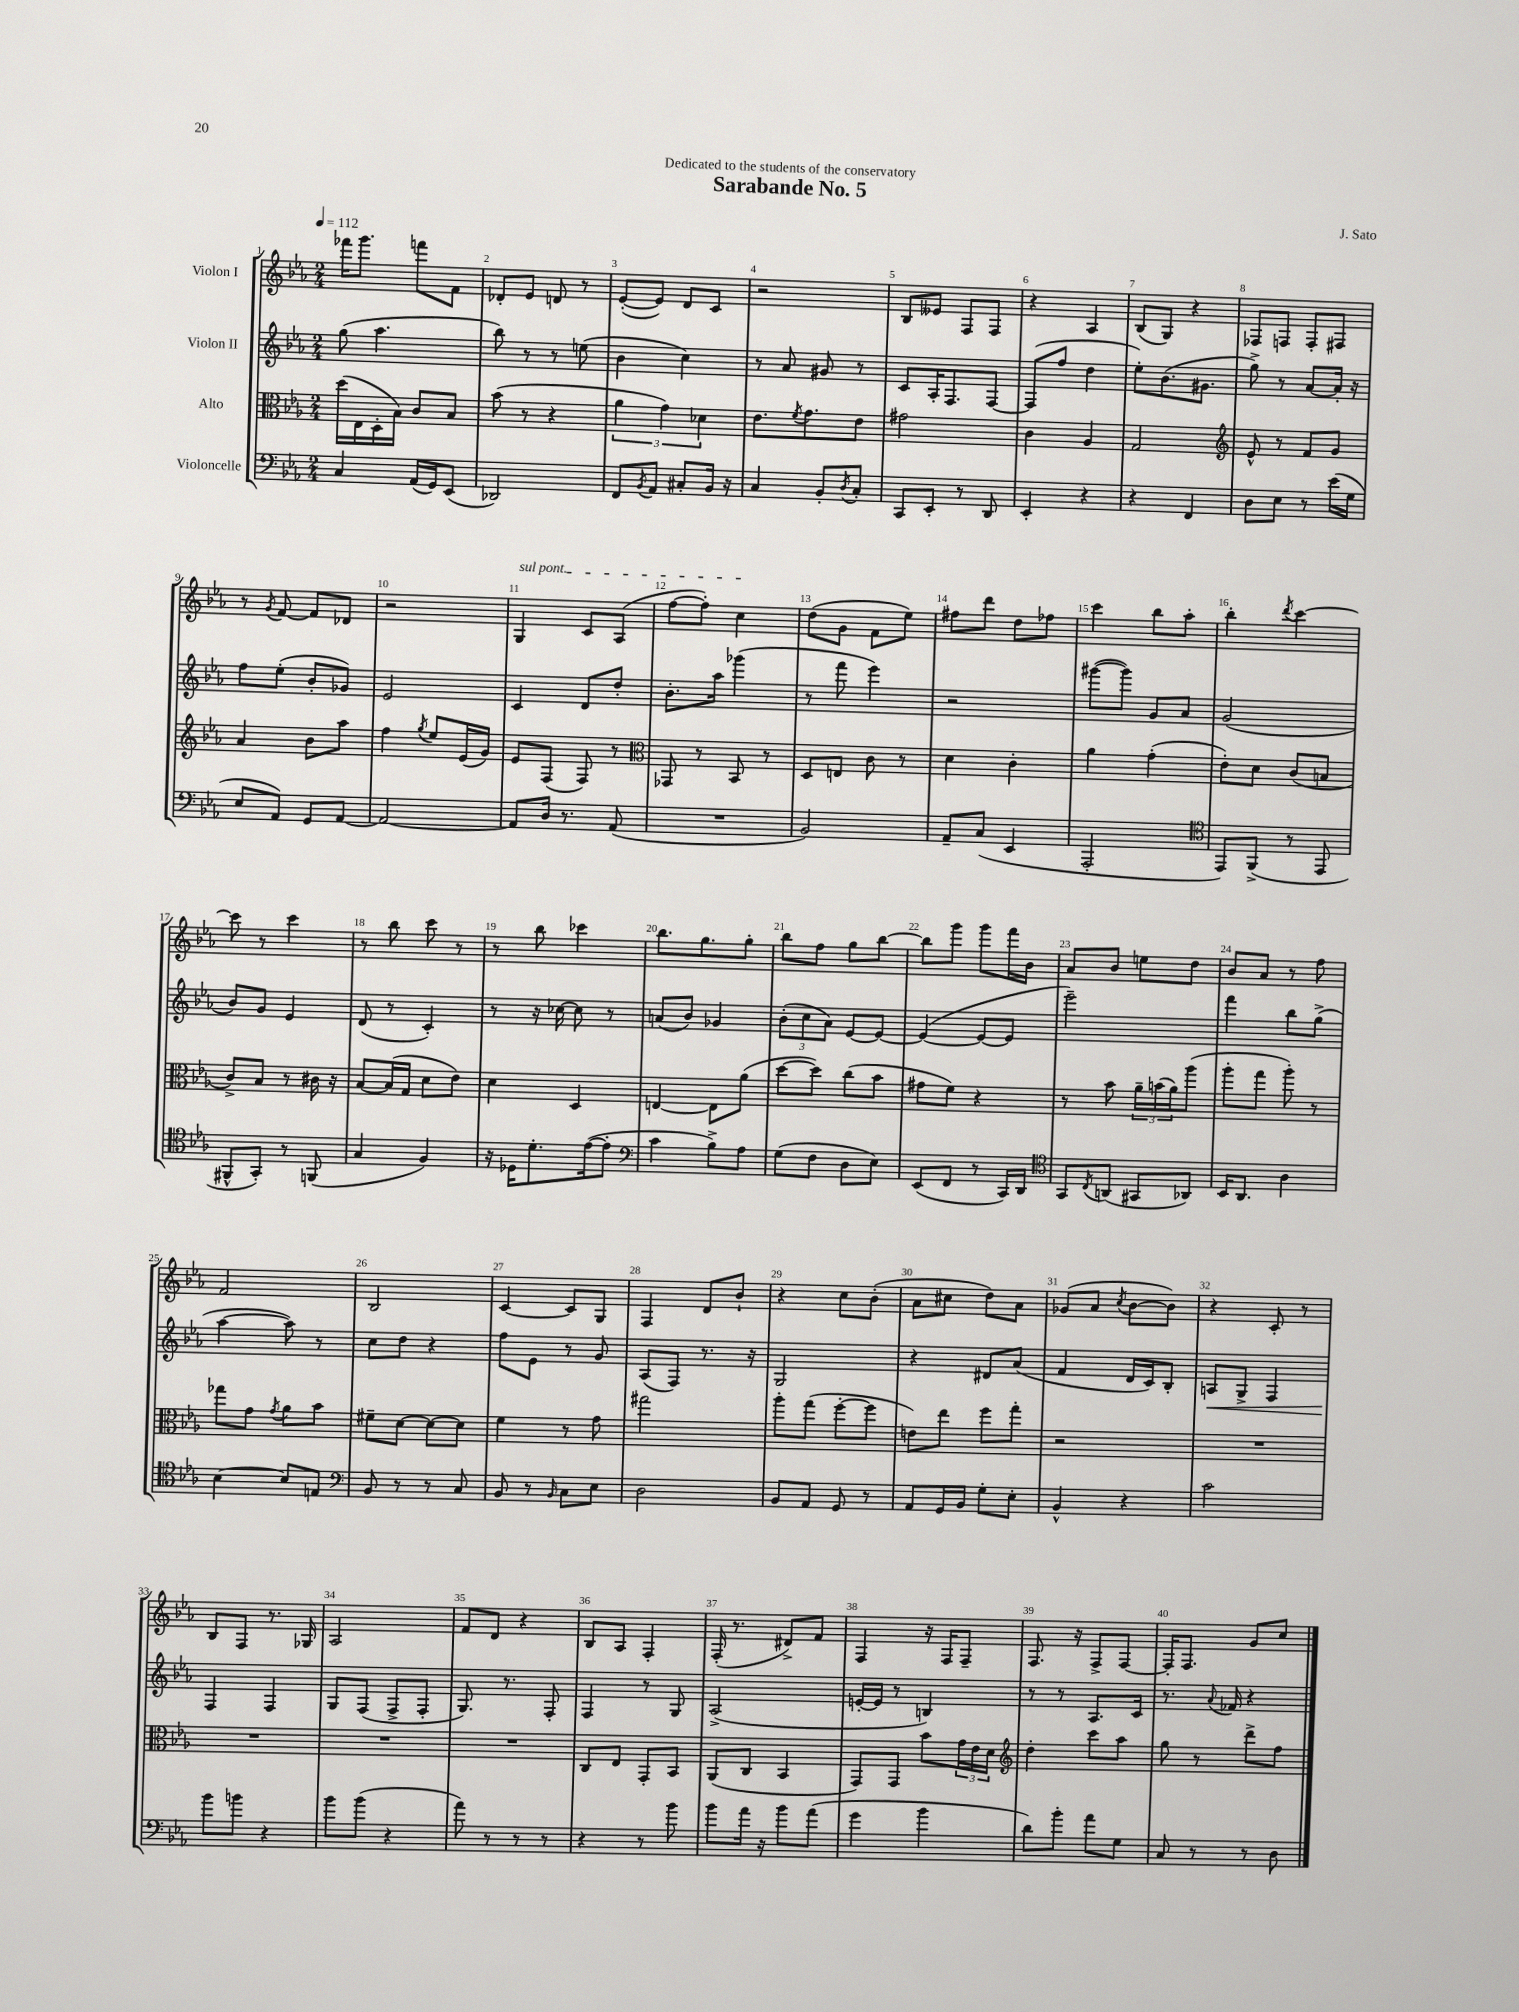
\header { title = "Sarabande No. 5" composer = "J. Sato" dedication = "Dedicated to the students of the conservatory" }
<<
\new StaffGroup <<
\new Staff = "s0" \with { instrumentName = "Violon I" } {
    \clef treble \key ees \major \numericTimeSignature \time 2/4 \tempo 4 = 112
    fes'''16 g'''8. f'''8 f'8 |
    des'8-. ees'8 d'8 r8 |
    ees'8~-.( ees'8) d'8 c'8 |
    r2 |
    bes8 eeses'8 f8 f8 |
    r4 aes4 |
    bes8( g8) r4 |
    fes8 f8 f8-. fis8 |
    r8 \acciaccatura { g'8 } f'8~ f'8 des'8 |
    r2 |
    \once \override TextSpanner.bound-details.left.text = \markup { \italic "sul pont." } g4\startTextSpan c'8 aes8( |
    f''8~ f''8-.) c''4\stopTextSpan |
    d''8( g'8 f'8 ees''8) |
    fis''8 d'''8 d''8 fes''8 |
    c'''4 bes''8 aes''8-. |
    bes''4-. \acciaccatura { d'''8 } c'''4~ |
    c'''8 r8 c'''4 |
    r8 bes''8 c'''8 r8 |
    r8 bes''8 ces'''4 |
    bes''8. g''8. g''8-. |
    bes''8 f''8 g''8 bes''8~ |
    bes''8 g'''8 g'''8 f'''16 bes'16 |
    aes'8 bes'8 e''8 d''8 |
    bes'8 aes'8 r8 f''8 |
    f'2 |
    bes2 |
    c'4~ c'8 g8 |
    f4 d'8 bes'8-! |
    r4 c''8 bes'8-.( |
    aes'8 cis''8 d''8) aes'8 |
    ges'8( aes'8 \acciaccatura { c''8 } bes'8~ bes'8) |
    r4 c'8-. r8 |
    bes8 f8 r8. ges16 |
    aes2 |
    f'8 d'8 r4 |
    bes8 aes8 f4-. |
    f16-.( r8. dis'8->) f'8 |
    f4 r16 f16 f8-- |
    f8. r16 f8-> f8~ |
    f16-. f8. g'8 c''8 \bar "|." |
}
\new Staff = "s1" \with { instrumentName = "Violon II" } {
    \clef treble \key ees \major \numericTimeSignature \time 2/4
    g''8( aes''4. |
    bes''8) r8 r8 e''8( |
    bes'4 c''4) |
    r8 aes'8 gis'8 r8 |
    c'8 aes16-. f8. f8~ |
    f8( f''8 d''4 |
    ees''8-.) bes'8.( gis'8. |
    g''8->) r8 aes'8~ aes'16-. r16 |
    f''8 ees''8-.( bes'8-. ges'8) |
    ees'2 |
    c'4 d'8 d''8-. |
    bes'8.-. aes''16 ges'''4( |
    r8 f'''8 ees'''4) |
    r2 |
    gis'''8~( gis'''8) g'8 aes'8 |
    g'2( |
    bes'8) g'8 ees'4 |
    d'8( r8 c'4-.) |
    r8 r16 ces''16~ ces''8 r8 |
    a'8( bes'8) ges'4 |
    \tuplet 3/2 { bes'8-.( c''8 aes'8) } ees'8~ ees'8~ |
    ees'4~( ees'8~ ees'8 |
    ees'''2--) |
    f'''4 bes''8 g''8->( |
    aes''4~ aes''8) r8 |
    c''8 d''8 r4 |
    f''8 ees'8 r8 g'8 |
    aes8( f8) r8. r16 |
    g2 |
    r4 dis'8 aes'8( |
    f'4 d'16 c'16) bes8-. |
    a8\< g8-> f4 |
    f4\! f4 |
    g8 f8( f8-> f8-. |
    g8.) r8. f8-. |
    f4 r8 g8 |
    aes2->( |
    e'16~-. e'16 r8 b4) |
    r8 r8 aes8. c'16 |
    r8. \appoggiatura { aes'8 } fes'16 r4 \bar "|." |
}
\new Staff = "s2" \with { instrumentName = "Alto" } {
    \clef alto \key ees \major \numericTimeSignature \time 2/4
    d''16( ees16 d16-. bes16) c'8 bes8 |
    bes'8( r8 r4 |
    \tuplet 3/2 { aes'4 g'4) des'4 } |
    ees'8. \acciaccatura { f'8 } g'8. ees'8 |
    gis'2 |
    c'4 aes4 |
    g2 |
    \clef treble ees'8-^ r8 f'8 g'8 |
    aes'4 bes'8 aes''8 |
    f''4 \acciaccatura { g''8 } ees''8 ees'16( g'16) |
    ees'8 f8( f8) r8 |
    \clef alto ges,8 r8 bes,8 r8 |
    d8 e8 c'8 r8 |
    d'4 c'4-. |
    aes'4 g'4-.( |
    ees'8-.) d'8 c'8( b8 |
    c'8->) bes8 r8 cis'16 r16 |
    bes8~ bes16( g16 d'8 ees'8) |
    d'4 d4 |
    e4~ e8 aes'8( |
    d''8~ d''8) c''8( bes'8 |
    gis'8 f'8) r4 |
    r8 bes'8 \tuplet 3/2 { aes'16-- b'16( aes'16) } aes''8( |
    aes''8-. g''8 aes''8-.) r8 |
    ges''8 g'8 \acciaccatura { g'8 } aes'8 bes'8 |
    fis'8-- d'8~ d'8~ d'8 |
    f'4 r8 g'8 |
    gis''2 |
    aes''8-. g''8( f''8~-. f''8 |
    e'8) ees''8 f''8 g''8-. |
    r2 |
    R2 |
    R2 |
    R2 |
    R2 |
    c8 ees8 g,8-. bes,8 |
    aes,8( c8 bes,4 |
    g,8) g,8 bes'8 \tuplet 3/2 { g'16 ees'16 d'16 } |
    \clef treble d''4-. c'''8 aes''8 |
    g''8 r8 d'''8-> f''8 \bar "|." |
}
\new Staff = "s3" \with { instrumentName = "Violoncelle" } {
    \clef bass \key ees \major \numericTimeSignature \time 2/4
    c4 aes,16( g,16) ees,8( |
    des,2) |
    f,8 \acciaccatura { bes,8 } aes,8 cis8-. bes,16 r16 |
    c4 bes,8-. \acciaccatura { d8 } c8-. |
    c,8 ees,8-. r8 d,8 |
    ees,4-. r4 |
    r4 f,4 |
    d8 ees8 r8 ees'16( g16 |
    ees8 aes,8) g,8 aes,8~ |
    aes,2~ |
    aes,8 d16 r8. aes,8( |
    R2 |
    bes,2) |
    aes,8-- c8( ees,4 |
    aes,,2-. |
    \clef tenor ees,8) f,8->( r8 ees,8 |
    fis,8-^ g,8-.) r8 f,8( |
    g4 f4) |
    r16 des16 d'8.-. ees'16~( ees'8-. |
    \clef bass c'4 bes8->) aes8 |
    g8( f8 d8 ees8) |
    ees,8( f,8 r8 c,16) d,16 |
    \clef tenor g,8 \acciaccatura { c8 } a,8( gis,8 aes,8) |
    bes,16 aes,8. aes4 |
    bes4~ bes8 e8 |
    \clef bass bes,8 r8 r8 c8 |
    bes,8 r8 \grace { bes,16 } c8 ees8 |
    d2 |
    bes,8 aes,8 g,8 r8 |
    aes,8 g,16 bes,16 g8-. ees8-. |
    bes,4-^ r4 |
    c'2 |
    bes'8 b'8 r4 |
    bes'8 bes'8( r4 |
    aes'8) r8 r8 r8 |
    r4 r8 bes'8 |
    bes'8 aes'16 r16 bes'8 aes'8( |
    g'4 bes'4 |
    d'8) bes'8-. aes'8 g8 |
    c8 r8 r8 d8 \bar "|." |
}
>>
>>
\layout { \context { \Score \override BarNumber.break-visibility = ##(#f #t #t) barNumberVisibility = #all-bar-numbers-visible } }
